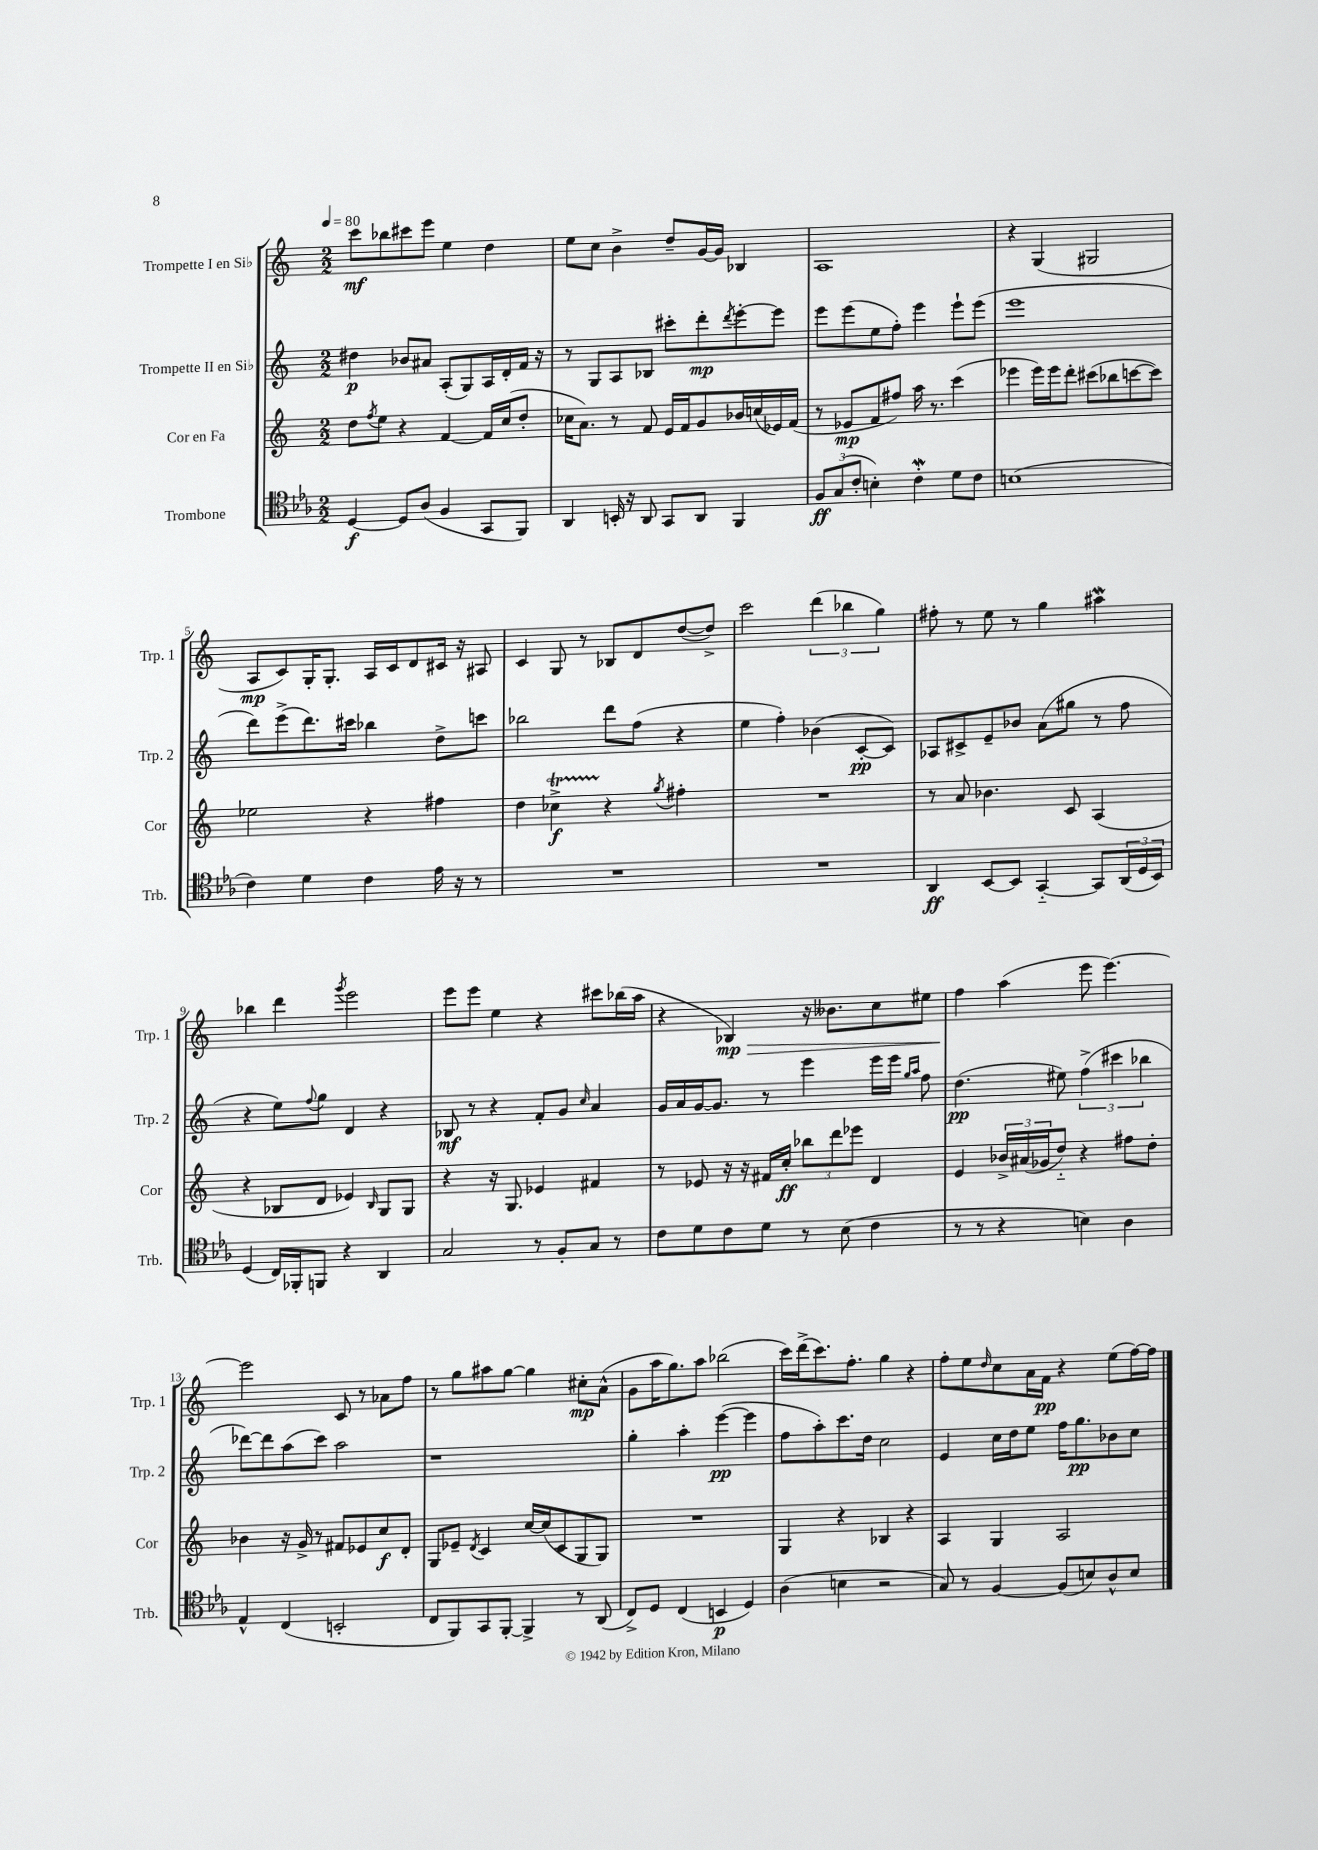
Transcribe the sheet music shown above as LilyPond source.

<<
\new StaffGroup <<
\new Staff = "s0" \with { instrumentName = "Trompette I en Sib" shortInstrumentName = "Trp. 1" } {
    \clef treble \key c \major \numericTimeSignature \time 2/2 \tempo 4 = 80
    c'''8\mf bes''8 cis'''8 e'''8 e''4 d''4 |
    e''8 c''8 b'4-> d''8-- g'16~ g'16 bes4 |
    a1 |
    r4 g4( gis2 |
    a8\mp c'8) g16-. g8.-. a16 c'16 d'8 cis'16 r16 ais8 |
    c'4 g8 r8 bes8 d'8 d''8~( d''8->) |
    c'''2 \tuplet 3/2 { d'''4( bes''4 g''4) } |
    fis''8-. r8 e''8 r8 g''4 ais''4\mordent |
    bes''4 d'''4 \acciaccatura { g'''8 } e'''2 |
    e'''8 e'''8 e''4 r4 cis'''8 bes''16( a''16 |
    r4 bes4\mp\>) r16 beses'8. c''8 eis''8 |
    f''4\! a''4( e'''8 e'''4.~) |
    e'''2 c'8 r8 aes'8 f''8 |
    r8 g''8 ais''8 g''8~ g''4 cis''8-.\mp a'8-^( |
    g'8 a''16 g''8.) a''8 bes''2( |
    c'''16) d'''16->( c'''8.) f''8.-. g''4 r4 |
    f''8-. e''8 \grace { d''16 } c''8 a'16 f'16\pp r4 e''8( f''16~) f''16 \bar "|." |
}
\new Staff = "s1" \with { instrumentName = "Trompette II en Sib" shortInstrumentName = "Trp. 2" } {
    \clef treble \key c \major \numericTimeSignature \time 2/2
    dis''4\p bes'8 ais'8 a8-.( g8) a16 d'16-. f'16 r16 |
    r8 g8 a8 bes8 cis'''8-. d'''8-.\mp \acciaccatura { d'''8 } e'''8~-. e'''8 |
    e'''8 e'''8( e''8 f''8-.) e'''4 e'''8-! e'''8( |
    e'''1 |
    d'''8) e'''8->( d'''8.) cis'''16 bes''4 d''8-> c'''8 |
    bes''2 d'''8 f''8( r4 |
    e''4 f''4-.) bes'4( c'8~-.\pp c'8) |
    aes8 cis'8-> e'8-- bes'8 a'8( gis''8 r8 f''8 |
    r4 e''8) \appoggiatura { f''8 } g''8 d'4 r4 |
    bes8\mf r8 r4 f'8-. g'8 \grace { c''16 } a'4 |
    g'16 a'16 g'16~ g'8. r8 e'''4 e'''16 e'''16 \grace { g''16 a''16 } f''8 |
    d''4.\pp( eis''8) \tuplet 3/2 { f''4->( cis'''4 bes''4 } |
    des'''8~) des'''8 a''8( c'''8) a''2 |
    r1 |
    g''4-. a''4-. e'''4~\pp( e'''4 |
    f''8 a''8-.) c'''8. d''16 c''2 |
    e'4 c''16 d''16 e''8 f''16 g''8.\pp bes'8 c''8 \bar "|." |
}
\new Staff = "s2" \with { instrumentName = "Cor en Fa" shortInstrumentName = "Cor" } {
    \clef treble \key c \major \numericTimeSignature \time 2/2
    d''8 \acciaccatura { f''8 } e''8 r4 f'4~ f'16 c''16( d''8-. |
    ces''16 a'8.) r8 f'8 e'16 f'16 g'8 bes'16 c''16( ees'16) f'16( |
    r8 ees'8\mp f'8 fis''8) a''16 r8. c'''4( |
    ees'''4 ees'''16) ees'''16 d'''8-. cis'''8( bes''8 c'''8~ c'''8) |
    ees''2 r4 fis''4 |
    d''4 ces''4->\startTrillSpan\f r4\stopTrillSpan \acciaccatura { g''8 } fis''4-. |
    R1 |
    r8 a'8 bes'4. c'8 a4( |
    r4 bes8 d'8 ees'4) \grace { bes16 } g8 g8 |
    r4 r16 g8. ees'4 fis'4 |
    r8 ees'8 r16 r16 fis'16 c''16-.\ff \tuplet 3/2 { bes''8 d'''8 ees'''8 } d'4 |
    e'4 \tuplet 3/2 { bes'16-> ais'16( ges'16 } d''8-_) r4 fis''8 d''8-. |
    bes'4 r16 g'16-> r8 fis'8 ees'8 c''8\f d'8-. |
    g8 ees'8-- \acciaccatura { d'8 } c'4 c''16~ c''16( c'8 g8 g8) |
    R1 |
    g4 r4 bes4 r4 |
    a4 g4 a2 \bar "|." |
}
\new Staff = "s3" \with { instrumentName = "Trombone" shortInstrumentName = "Trb." } {
    \clef tenor \key ees \major \numericTimeSignature \time 2/2
    d4~\f d8 aes8( f4 g,8 f,8) |
    aes,4 b,16-. r16 aes,8 g,8 aes,8 f,4 |
    \tuplet 3/2 { f8\ff g8( c'8-. } b4-.) c'4-.\mordent d'8 c'8 |
    b1( |
    c'4) d'4 c'4 ees'16 r16 r8 |
    R1 |
    R1 |
    aes,4\ff bes,8~ bes,8 g,4~-_ g,8 \tuplet 3/2 { aes,16( d16 bes,16) } |
    d4( c16) fes,16-. f,8 r4 aes,4 |
    g2 r8 f8-. g8 r8 |
    c'8 d'8 c'8 d'8 r8 bes8( c'4 |
    r8 r8 r4 b4) aes4 |
    ees4-^ c4( b,2-. |
    c8 f,8) g,8 f,8~-. f,4-> r8 aes,8( |
    c8->) d8 c4( b,4\p d4) |
    aes4( b4 r2 |
    g8) r8 f4~ f8( b8) aes8-^ b8 \bar "|." |
}
>>
>>
